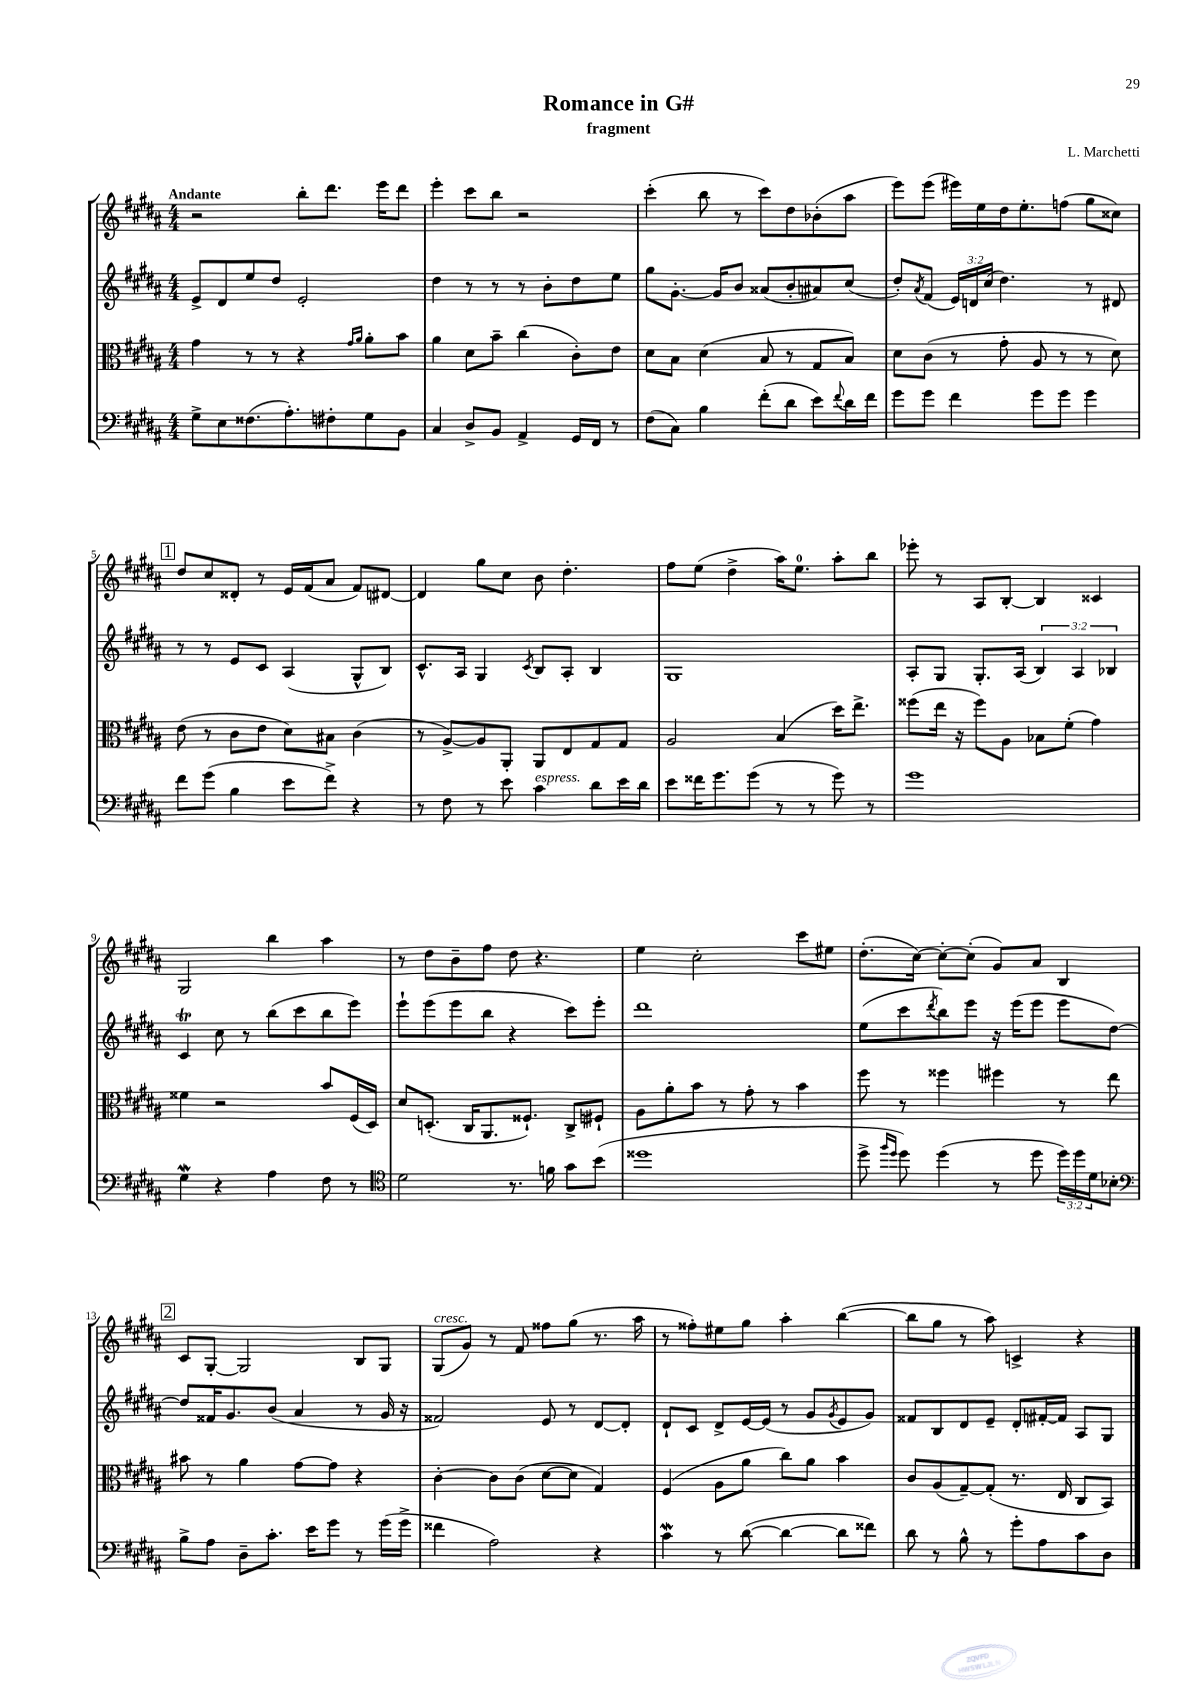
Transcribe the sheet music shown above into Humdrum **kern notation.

**kern	**kern	**kern	**kern
*part4	*part3	*part2	*part1
*staff4	*staff3	*staff2	*staff1
*clefF4	*clefC3	*clefG2	*clefG2
*k[f#c#g#d#a#]	*k[f#c#g#d#a#]	*k[f#c#g#d#a#]	*k[f#c#g#d#a#]
*M4/4	*M4/4	*M4/4	*M4/4
=1	=1	=1	=1
!	!	!	!LO:TX:a:B:t=Andante
8G#^\L	4g#\	8e^/L	2r
8E\	.	8d#/	.
(8.F##X\	8r	8ee/	.
.	8r	8dd#/J	.
8.A#'\)	.	.	.
.	4r	2e'/	8bb'\L
8F#X'\	.	.	8.ddd#\J
.	16qqg#/LL	.	.
.	16qqa#/JJ	.	.
8G#\	8a#'\L	.	.
.	.	.	16eee\KL
8BB\J	8b\J	.	8ddd#\J
=2	=2	=2	=2
4C#/	4a#\	4dd#\	4eee'\
8D#^/L	8d#\L	8r	8ccc#\L
8BB/J	8b~\J	8r	8bb\J
4AA#^/	(4cc#\	8r	2r
.	.	8b'\L	.
16GG#/LL	8c#'\L)	8dd#\	.
16FF#/JJ	.	.	.
8r	8e\J	8ee\J	.
=3	=3	=3	=3
(8F#\L	8d#\L	8gg#\L	(4ccc#'\
8C#\J)	8B\J	[8.g#'\J	.
4B\	(4d#\	.	8bb\
.	.	16g#/KL]	.
.	.	8b/J	8r
(8f#'\L	8B/	(8a##X/L	8ccc#\L)
8d#\J	8r	8b'/	8dd#\
8e\L)	8G#/L	8a#X/)	(8b-X'\
8qqf#/	.	.	.
16d#\L	8B/J)	(8cc#/J	8aa#\J
16f#\JJ	.	.	.
=4	=4	=4	=4
8g#\L	8d#\L	8dd#'/L)	8eee\L)
.	.	8qa#/	.
8g#\J	(8c#\J	(8f#/J	(8eee\J
4f#\	8r	24e/LL)	16eee#X\LL)
.	.	24dn/	.
.	.	.	16ee\
.	.	(24cc#/JJ	.
.	8g#'\	4.dd#\)	16dd#\J
.	.	.	8.ee'\
8g#\L	8A#/	.	.
8g#\J	8r	.	(8ffn\J
4g#\	8r	8r	8gg#\L
.	8d#\)	8d#X/	8cc##X\J)
!!LO:LB:g=z
!!LO:REH:place=s1:t=1
=5	=5	=5	=5
8f#\L	(8e\	8r	8dd#/L
(8g#\J	8r	8r	8cc#/
4B\	8c#\L	8e/L	8d##X'/J
.	8e\J	8c#/J	8r
8e\L	8d#\L)	(4A#/	16e/LL
.	.	.	(16f#/J
8f#^\J)	8B#X\J	.	8a#/J
4r	(4c#\	8G#^^/L	8f#/L)
.	.	8B/J)	[8d#X/J
=6	=6	=6	=6
8r	8r	8.c#^^/L	4d#/]
8F#\	[8A#^/L)	.	.
.	.	16A#/Jk	.
8r	8A#/]	4G#/	8gg#\L
8e\	8AA#'/J	.	8cc#\J
.	.	8qc#/	.
!LO:TX:a:i:t=espress.	!	!	!
4c#\	8AA#/L	8B/L	8b\
.	8E/	8A#'/J	4.dd#'\
8d#\L	8G#/	4B/	.
16e\L	8G#/J	.	.
16d#\JJ	.	.	.
=7	=7	=7	=7
8e\L	2A#/	1G#	8ff#\L
16f##X\K	.	.	(8ee\J
8.g#\	.	.	.
.	.	.	4dd#^\
(8g#\J	.	.	.
8r	(4B/	.	16aa#\KL)
.	.	.	8.ee\J
8r	.	.	.
8g#\)	16dd#\KL)	.	8aa#'\L
.	8.ee^\J	.	.
8r	.	.	8bb\J
=8	=8	=8	=8
1g#	(8ff##X\L	8A#'/L	8eee-X'\
.	16ee\Jk	8G#/J	8r
.	16r	.	.
.	8ff##\L)	8.G#'/L	8A#/L
.	8A#\J	.	[8B'/J
.	.	(16A#/Jk	.
.	8B-X\L	6B/)	4B/]
.	(8f#'\J	.	.
.	.	6A#/	.
.	4g#\)	.	4c##X/
.	.	6B-X/	.
!!LO:LB:g=z
=9	=9	=9	=9
4G#W\	4f##X\	4c#T/	2G#/
4r	2r	8cc#\	.
.	.	8r	.
4A#\	.	(8bb\L	4bb\
.	.	8ccc#\	.
8F#\	8b/L	8bb\	4aa#\
8r	(16F#/L	8eee\J)	.
.	16D#/JJ)	.	.
=10	=10	=10	=10
*clefC4	*	*	*
2d#\	8d#/L	8eee`\L	8r
.	(8.Dn'/J	(8eee\	8dd#\L
.	.	8eee\	8b~\
.	16C#/KL	.	.
.	8.AA#/	8bb\J	8ff#\J
8.r	.	4r	8dd#\
.	8.F##X`/J)	.	.
.	.	.	4.r
16fn\	.	.	.
8g#\L	8C#^/L	8ccc#\L)	.
(8b\J	8F#X`/J	8eee'\J	.
=11	=11	=11	=11
1dd##X	8A#\L	1ddd#	4ee\
.	8a#'\	.	.
.	8b\J	.	2cc#'\
.	8r	.	.
.	8g#'\	.	.
.	8r	.	.
.	4b\	.	8ccc#\L
.	.	.	8ee#X\J
=12	=12	=12	=12
8dd#^\	8ff#\	(8ee\L	(8.dd#'\L
16qqff#/LL	.	.	.
16qqdd#/JJ	.	.	.
8dd#\)	8r	8ccc#\	.
.	.	.	[16cc#\Jk)
.	.	8qddd#/	.
(4dd#\	4ff##X\	8bb\)	8cc#'\L_
.	.	8eee\J	(8cc#'\J]
8r	4ff#X\	16r	8g#/L)
.	.	(16eee\KL	.
8dd#\	.	8eee\J	8a#/J
24dd#\LL)	8r	8eee\L	4B/
24dd#\	.	.	.
24d#\J	.	.	.
8B-X'\J	8ee\	[8dd#\J)	.
!!LO:LB:g=z
!!LO:REH:place=s1:t=2
=13	=13	=13	=13
*clefF4	*	*	*
8B^\L	8b#X\	8dd#/L]	8c#/L
8A#\J	8r	16f##X/K	[8G#'/J
.	.	8.g#/	.
8D#~\L	4a#\	.	2G#/]
8.c#'\J	.	(8b/J	.
.	[8g#\L	4a#/	.
16e\KL	.	.	.
8g#\J	8g#\J]	.	.
8r	4r	8r	8B/L
(16g#\LL	.	16g#/	8G#/J
16g#^\JJ	.	16r	.
=14	=14	=14	=14
!	!	!	!LO:TX:a:i:t=cresc.
4f##X\	[4c#'\	2f##X/)	(8G#/L
.	.	.	8g#/J)
2A#\)	8c#\L]	.	8r
.	(8c#\J	.	8f#/
.	[8d#\L	8e/	8ff##X\L
.	8d#\J]	8r	(8gg#\J
4r	4G#/)	[8d#/L	8.r
.	.	8d#'/J]	.
.	.	.	16aa#\
=15	=15	=15	=15
4c#W\	(4F#/	8d#`/L	8r
.	.	8c#/J	8ff##X'\L)
8r	8A#\L	8d#^/L	8ee#X\
([8d#\	8a#\J	[16e/L	8gg#\J
.	.	(16e/JJ]	.
4d#\_	8cc#\L)	8r	4aa#'\
.	8a#\J	8g#/L	.
.	.	8qg#/	.
8d#\L]	4b\	8e/	([4bb\
8f##X\J)	.	8g#/J)	.
=16	=16	=16	=16
8d#\	8c#/L	8f##X/L	8bb\L]
8r	(8A#/	8B/	8gg#\J
8B^^\	[8G#~/)	8d#/	8r
8r	(8G#'/J]	8e~/J	8aa#\)
8g#'\L	8.r	8d#'/L	4cn^/
8A#\	.	[16f#X'/L	.
.	16E/	16f#/JJ]	.
8c#\	8C#/L	8A#/L	4r
8D#\J	8BB/J)	8G#/J	.
==	==	==	==
*-	*-	*-	*-
